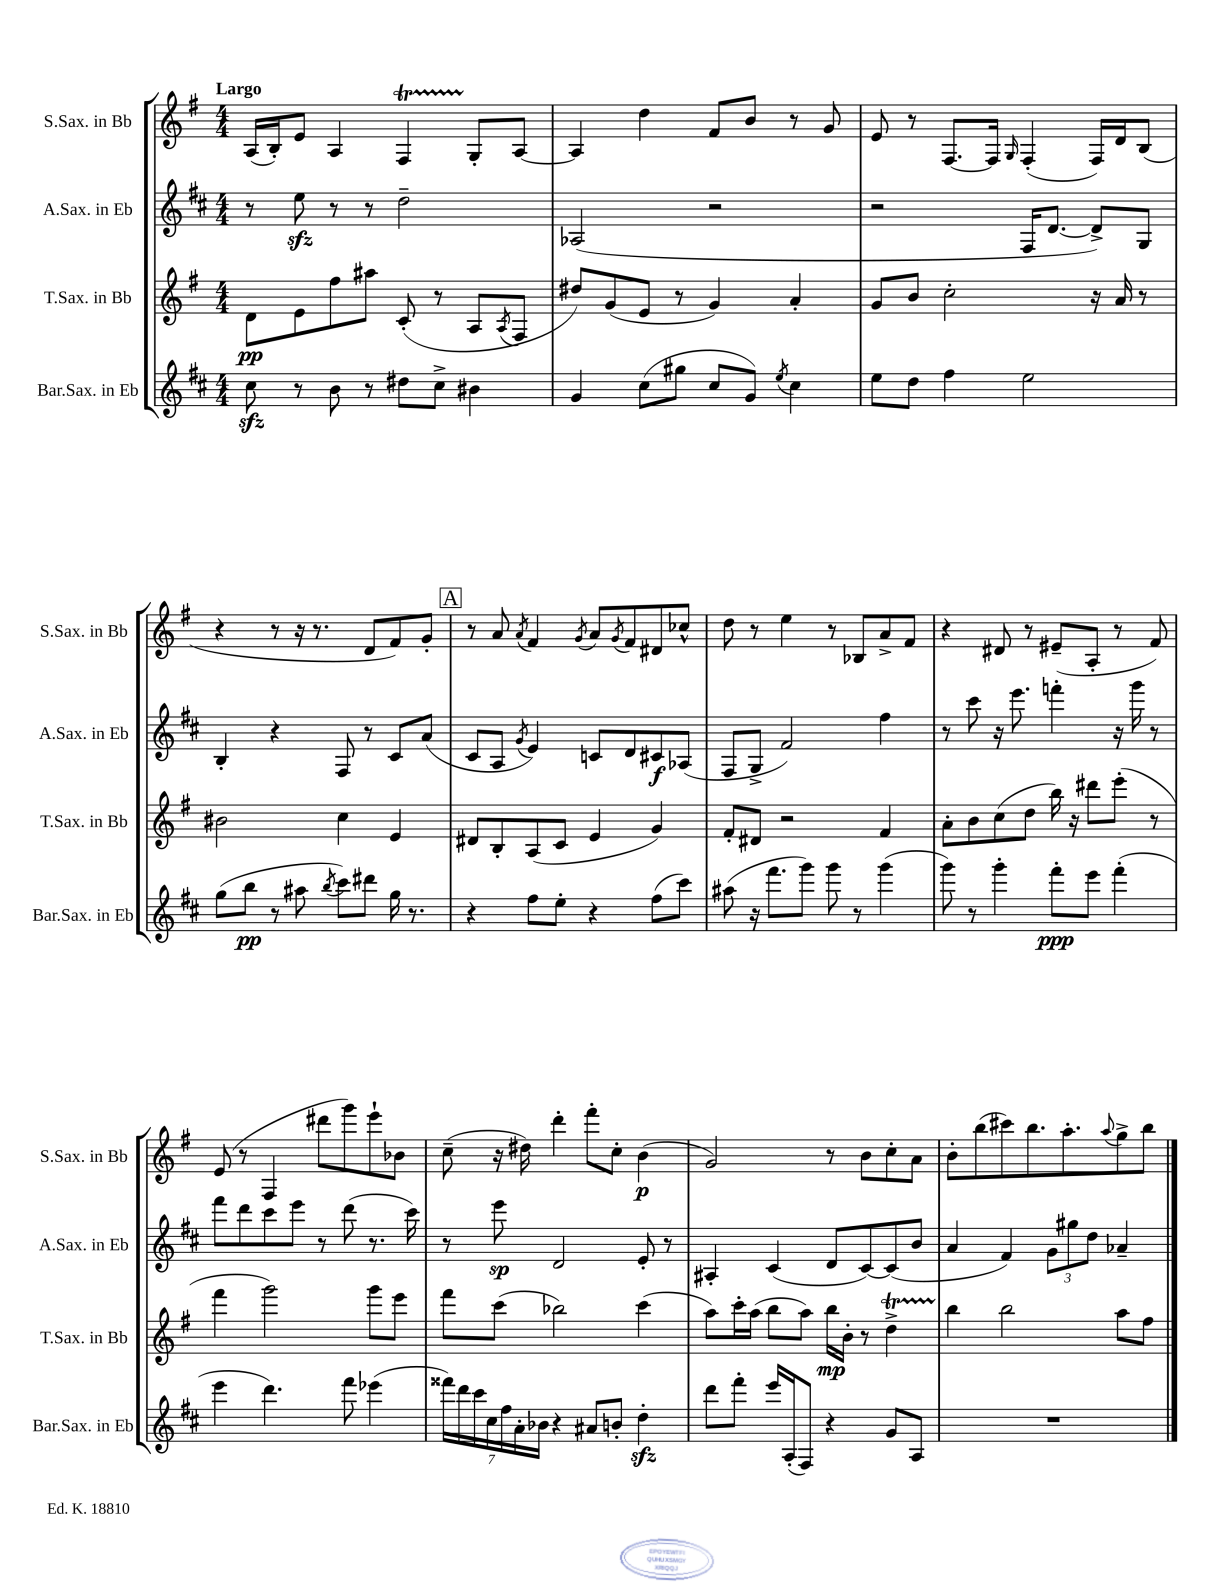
<<
\new StaffGroup <<
\new Staff = "s0" \with { instrumentName = "S.Sax. in Bb" shortInstrumentName = "S.Sax. in Bb" } {
    \clef treble \key g \major \numericTimeSignature \time 4/4 \tempo "Largo"
    a16( b16-.) e'8 a4 fis4\startTrillSpan g8-.\stopTrillSpan a8~ |
    a4 d''4 fis'8 b'8 r8 g'8 |
    e'8 r8 fis8.~ fis16 \grace { g16 } fis4-.( fis16) d'16 b8( |
    r4 r8 r16 r8. d'8 fis'8) g'8-. |
    \mark \markup { \box "A" } r8 a'8 \acciaccatura { a'8 } fis'4 \acciaccatura { g'8 } a'8 \acciaccatura { g'8 } fis'8 dis'8 ces''8-^ |
    d''8 r8 e''4 r8 bes8 a'8-> fis'8 |
    r4 dis'8 r8 eis'8--( a8-. r8 fis'8) |
    e'8( r8 fis4 dis'''8 g'''8) e'''8-! bes'8 |
    c''8--( r16 dis''16) d'''4-. fis'''8-. c''8-. b'4\p( |
    g'2) r8 b'8 c''8-. a'8 |
    b'8-. b''8( cis'''8) b''8. a''8.-. \appoggiatura { a''8 } g''8-> b''8 \bar "|." |
}
\new Staff = "s1" \with { instrumentName = "A.Sax. in Eb" shortInstrumentName = "A.Sax. in Eb" } {
    \clef treble \key d \major \numericTimeSignature \time 4/4
    r8 e''8\sfz r8 r8 d''2-- |
    aes2( r2 |
    r2 fis16 d'8.~ d'8->) g8 |
    b4-. r4 fis8 r8 cis'8 a'8( |
    \mark \markup { \box "A" } cis'8 a8 \acciaccatura { g'8 } e'4) c'8 d'8 cis'8\f aes8( |
    fis8 g8-> fis'2) fis''4 |
    r8 cis'''8 r16 e'''8. f'''4-. r16 g'''16 r8 |
    fis'''8 d'''8 cis'''8 e'''8 r8 d'''8( r8. cis'''16) |
    r8 e'''8\sp d'2 e'8-. r8 |
    ais4-. cis'4( d'8 cis'8~) cis'8( b'8 |
    a'4 fis'4) \tuplet 3/2 { g'8 gis''8 d''8 } aes'4-- \bar "|." |
}
\new Staff = "s2" \with { instrumentName = "T.Sax. in Bb" shortInstrumentName = "T.Sax. in Bb" } {
    \clef treble \key g \major \numericTimeSignature \time 4/4
    d'8\pp e'8 fis''8 ais''8 c'8-.( r8 a8 \acciaccatura { a8 } fis8 |
    dis''8) g'8( e'8 r8 g'4) a'4-. |
    g'8 b'8 c''2-. r16 a'16 r8 |
    bis'2 c''4 e'4 |
    \mark \markup { \box "A" } dis'8 b8-. a8( c'8 e'4 g'4) |
    fis'8-. dis'8 r2 fis'4 |
    a'8-. b'8 c''8( d''8 b''16) r16 dis'''8 e'''8-.( r8 |
    fis'''4 g'''2) g'''8 e'''8 |
    fis'''8 c'''8( bes''2) c'''4( |
    a''8) c'''16-. a''16( b''8 a''8) b''16\mp b'16-. r8 d''4->\startTrillSpan |
    b''4\stopTrillSpan b''2 a''8 fis''8 \bar "|." |
}
\new Staff = "s3" \with { instrumentName = "Bar.Sax. in Eb" shortInstrumentName = "Bar.Sax. in Eb" } {
    \clef treble \key d \major \numericTimeSignature \time 4/4
    cis''8\sfz r8 b'8 r8 dis''8 cis''8-> bis'4 |
    g'4 cis''8( gis''8 cis''8 g'8) \acciaccatura { e''8 } cis''4 |
    e''8 d''8 fis''4 e''2 |
    g''8( b''8\pp r8 ais''8 \acciaccatura { b''8 } cis'''8) dis'''8 g''16 r8. |
    \mark \markup { \box "A" } r4 fis''8 e''8-. r4 fis''8( cis'''8) |
    ais''8( r16 fis'''8. g'''8) g'''8 r8 g'''4( |
    g'''8) r8 g'''4-. fis'''8-.\ppp e'''8 fis'''4-.( |
    e'''4 d'''4.) fis'''8 ees'''4( |
    \tuplet 7/4 { fisis'''16) d'''16 cis'''16 cis''16 fis''16 a'16-. bes'16 } r4 ais'8 b'8-. d''4-.\sfz |
    d'''8 fis'''8-. e'''16 a16-.( fis8) r4 g'8 a8 |
    R1 \bar "|." |
}
>>
>>
\layout { \context { \Score \remove "Bar_number_engraver" } }
